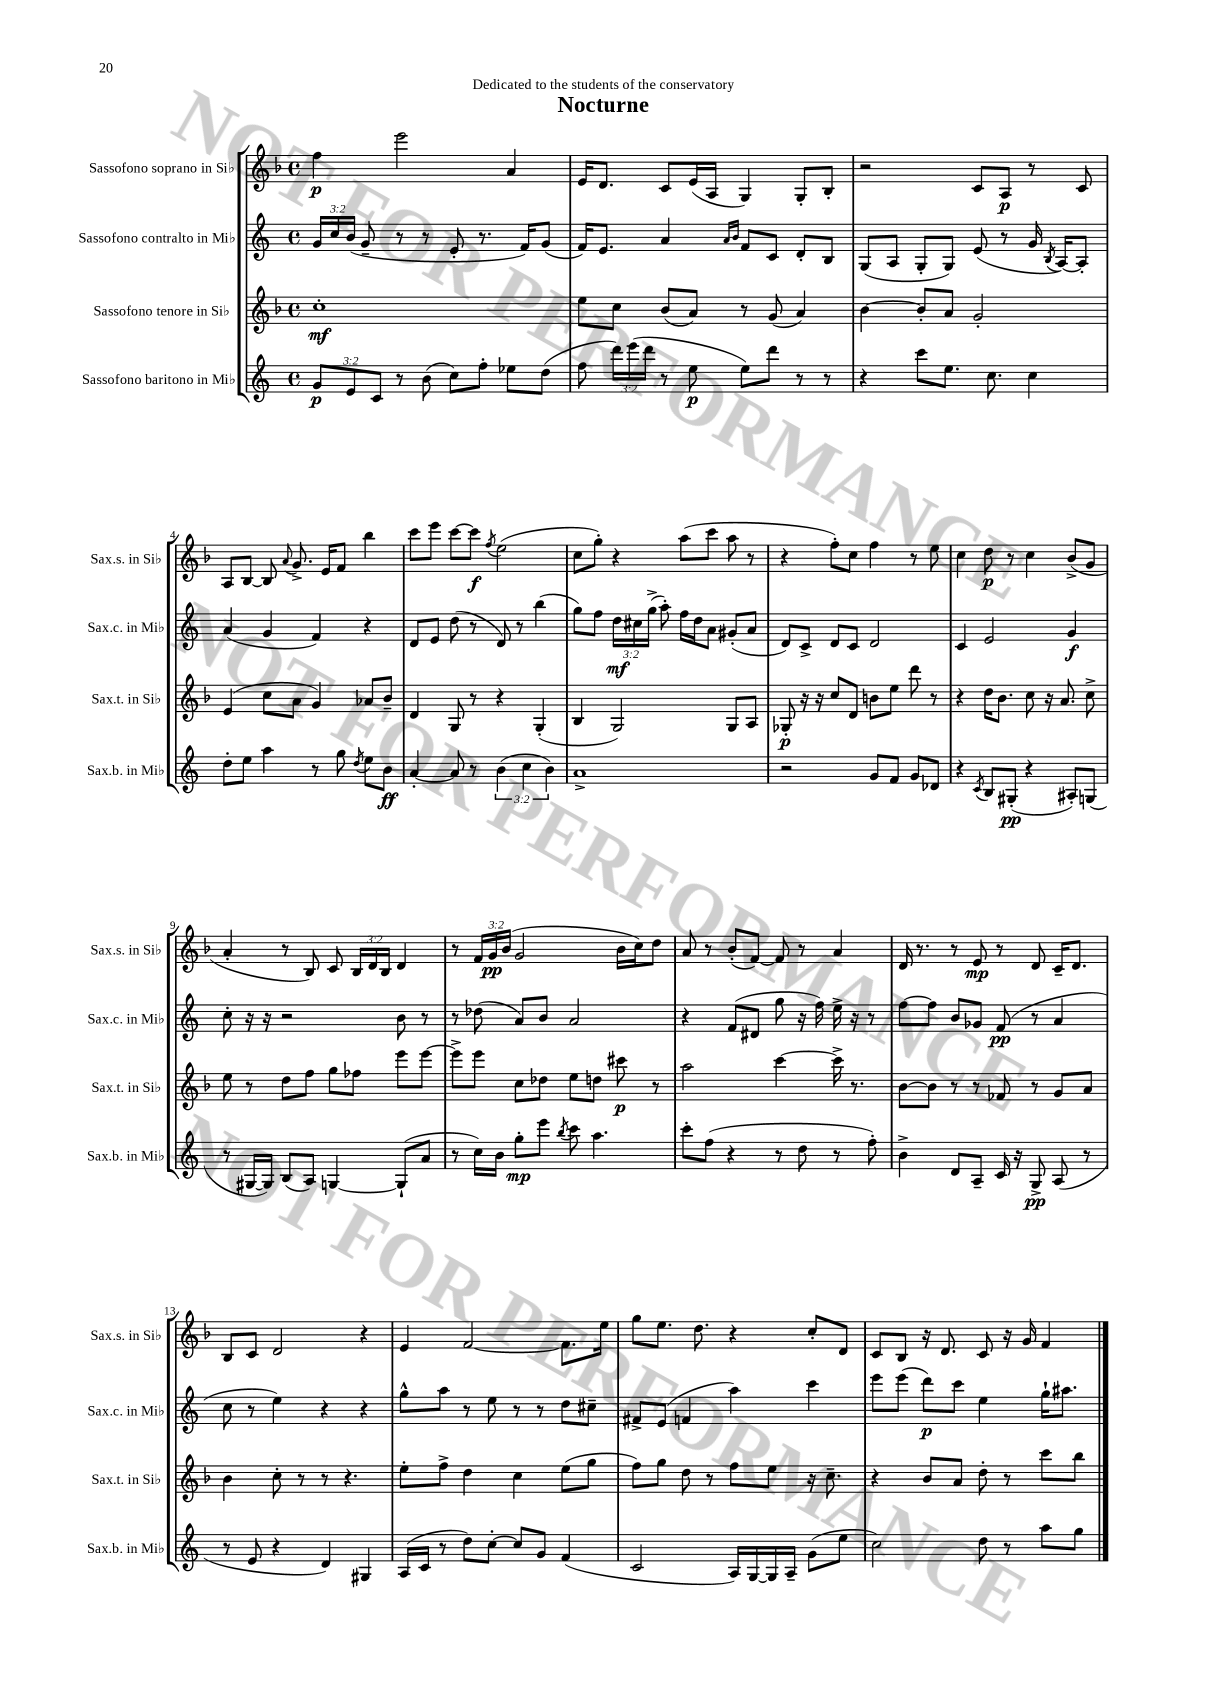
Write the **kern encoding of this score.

**kern	**dynam	**kern	**dynam	**kern	**dynam	**kern	**dynam
*part4	*part4	*part3	*part3	*part2	*part2	*part1	*part1
*staff4	*staff4	*staff3	*staff3	*staff2	*staff2	*staff1	*staff1
*I"Sassofono baritono in Mi♭	*	*I"Sassofono tenore in Si♭	*	*I"Sassofono contralto in Mi♭	*	*I"Sassofono soprano in Si♭	*
*I'Sax.b. in Mi♭	*	*I'Sax.t. in Si♭	*	*I'Sax.c. in Mi♭	*	*I'Sax.s. in Si♭	*
*clefG2	*	*clefG2	*	*clefG2	*	*clefG2	*
*k[]	*	*k[b-]	*	*k[]	*	*k[b-]	*
*M4/4	*	*M4/4	*	*M4/4	*	*M4/4	*
*met(c)	*	*met(c)	*	*met(c)	*	*met(c)	*
=1	=1	=1	=1	=1	=1	=1	=1
12g/L	p	1cc'	mf	24g/LL	.	4ff\	p
.	.	.	.	24cc/	.	.	.
12e/	.	.	.	(24b/JJ	.	.	.
.	.	.	.	8g~/	.	.	.
12c/J	.	.	.	.	.	.	.
8r	.	.	.	8r	.	2eee\	.
(8b\	.	.	.	8r	.	.	.
8cc\L)	.	.	.	8e'/	.	.	.
8ff'\J	.	.	.	8.r	.	.	.
8ee-X\L	.	.	.	.	.	4a/	.
.	.	.	.	16f/KL)	.	.	.
(8dd\J	.	.	.	(8g/J	.	.	.
=2	=2	=2	=2	=2	=2	=2	=2
8ff\	.	8ee\L	.	16f/KL)	.	16e/KL	.
.	.	.	.	8.e/J	.	8.d/J	.
24ddd\LL)	.	8cc\J	.	.	.	.	.
(24eee\	.	.	.	.	.	.	.
24ddd\JJ	.	.	.	.	.	.	.
8r	.	(8b-/L	.	4a/	.	8c/L	.
8ee\	p	8a/J)	.	.	.	(16e/L	.
.	.	.	.	.	.	16A/JJ	.
.	.	.	.	16qqa/LL	.	.	.
.	.	.	.	16qqb/JJ	.	.	.
8ee\L)	.	8r	.	8f/L	.	4G/)	.
8ddd\J	.	(8g/	.	8c/J	.	.	.
8r	.	4a/)	.	8d'/L	.	8G'/L	.
8r	.	.	.	8B/J	.	8B-'/J	.
=3	=3	=3	=3	=3	=3	=3	=3
4r	.	[4b-\	.	(8G/L	.	2r	.
.	.	.	.	8A/J	.	.	.
8ccc\L	.	8b-'/L]	.	8G'/L	.	.	.
8.ee\J	.	8a/J	.	8G/J)	.	.	.
.	.	2g'/	.	(8e/	.	8c/L	.
8.cc\	.	.	.	.	.	.	.
.	.	.	.	8r	.	8A/J	p
4cc\	.	.	.	16g/	.	8r	.
.	.	.	.	8qB/	.	.	.
.	.	.	.	[16A/KL)	.	.	.
.	.	.	.	8A'/J]	.	8c/	.
!!LO:LB:g=z
=4	=4	=4	=4	=4	=4	=4	=4
8dd'\L	.	(4e/	.	(4a/	.	8A/L	.
8ee\J	.	.	.	.	.	[8B-/J	.
4aa\	.	8cc\L	.	4g/	.	8B-/]	.
.	.	.	.	.	.	8qqa/	.
.	.	8a\J	.	.	.	8.g^/	.
8r	.	4g/)	.	4f/)	.	.	.
.	.	.	.	.	.	16e/KL	.
8gg\	.	.	.	.	.	8f/J	.
8qdd/	.	.	.	.	.	.	.
8ee\L	.	8a-X/L	.	4r	.	4bb-\	.
8b\J	ff	8b-~/J	.	.	.	.	.
=5	=5	=5	=5	=5	=5	=5	=5
[4a'/	.	4d/	.	8d/L	.	8ccc\L	.
.	.	.	.	8e/J	.	8eee\J	.
8a/]	.	8G/	.	(8dd\	.	[8ccc\L	.
8r	.	8r	.	8r	.	8ccc\J]	f
.	.	.	.	.	.	8qff/	.
(6b\	.	4r	.	8d/)	.	(2ee\	.
.	.	.	.	8r	.	.	.
6cc\	.	.	.	.	.	.	.
.	.	(4G'/	.	(4bb\	.	.	.
6b\)	.	.	.	.	.	.	.
=6	=6	=6	=6	=6	=6	=6	=6
1a^	.	4B-/	.	8gg\L)	.	8cc\L	.
.	.	.	.	8ff\J	.	8gg'\J)	.
.	.	2G/)	.	24dd\LL	mf	4r	.
.	.	.	.	24cc#X\	.	.	.
.	.	.	.	(24gg^\JJ	.	.	.
.	.	.	.	8aa'\)	.	.	.
.	.	.	.	16ff\LL	.	(8aa\L	.
.	.	.	.	16dd\J	.	.	.
.	.	.	.	8a\J	.	8ccc\J	.
.	.	8G/L	.	(8g#X'/L	.	8aa\	.
.	.	8A/J	.	8a/J	.	8r	.
=7	=7	=7	=7	=7	=7	=7	=7
2r	.	8G-X'/	p	8d/L)	.	4r	.
.	.	16r	.	8c^/J	.	.	.
.	.	16r	.	.	.	.	.
.	.	8cc/L	.	8d/L	.	8ff'\L)	.
.	.	8d/J	.	8c/J	.	8cc\J	.
8g/L	.	8bn\L	.	2d/	.	4ff\	.
8f/J	.	8ee\J	.	.	.	.	.
8g/L	.	8ddd\	.	.	.	8r	.
8d-X/J	.	8r	.	.	.	8ee\	.
=8	=8	=8	=8	=8	=8	=8	=8
4r	.	4r	.	4c/	.	4cc\	.
8qc/	.	.	.	.	.	.	.
8B/L	.	16dd\KL	.	2e/	.	8dd\	p
.	.	8.b-\J	.	.	.	.	.
(8G#X'/J	pp	.	.	.	.	8r	.
4r	.	8cc\	.	.	.	4cc\	.
.	.	16r	.	.	.	.	.
.	.	8.a/	.	.	.	.	.
8A#X'/L)	.	.	.	4g/	f	(8b-^/L	.
(8Gn/J	.	8cc^\	.	.	.	8g/J	.
!!LO:LB:g=z
=9	=9	=9	=9	=9	=9	=9	=9
8r	.	8ee\	.	8cc'\	.	4a'/	.
[16G#X/LL	.	8r	.	16r	.	.	.
16G#/JJ])	.	.	.	16r	.	.	.
(8B/L	.	8dd\L	.	2r	.	8r	.
8A/J)	.	8ff\J	.	.	.	8B-/)	.
[4Gn/	.	8gg\L	.	.	.	8c/	.
.	.	8ff-X\J	.	.	.	24B-/LL	.
.	.	.	.	.	.	24d/	.
.	.	.	.	.	.	24B-/JJ	.
(8G`/L]	.	8eee\L	.	8b\	.	4d/	.
8a/J	.	[8eee\J	.	8r	.	.	.
=10	=10	=10	=10	=10	=10	=10	=10
8r	.	8eee^\L]	.	8r	.	8r	.
16cc\LL)	.	8eee\J	.	(8dd-X\	.	24f/LL	.
.	.	.	.	.	.	24g/	pp
16b\JJ	.	.	.	.	.	.	.
.	.	.	.	.	.	(24b-/JJ	.
8gg'\L	mp	8cc\L	.	8a/L)	.	2g/	.
8eee\J	.	8dd-X\J	.	8b/J	.	.	.
8qbb/	.	.	.	.	.	.	.
8ccc\	.	8ee\L	.	2a/	.	.	.
4.aa\	.	8ddn\J	.	.	.	.	.
.	.	8ccc#X\	p	.	.	16b-\LL	.
.	.	.	.	.	.	16cc\J)	.
.	.	8r	.	.	.	8dd\J	.
=11	=11	=11	=11	=11	=11	=11	=11
8ccc'\L	.	2aa\	.	4r	.	8a/	.
(8ff\J	.	.	.	.	.	8r	.
4r	.	.	.	(8f/L	.	(8b-'/L	.
.	.	.	.	8d#X/J	.	[8f/J)	.
8r	.	[4ccc\	.	8gg\	.	8f/]	.
8dd\	.	.	.	16r	.	8r	.
.	.	.	.	16ff\)	.	.	.
8r	.	16ccc^\]	.	16ee^\	.	4a/	.
.	.	8.r	.	16r	.	.	.
8ff'\)	.	.	.	8r	.	.	.
=12	=12	=12	=12	=12	=12	=12	=12
4b^\	.	[8b-\L	.	[8ff\L	.	16d/	.
.	.	.	.	.	.	8.r	.
.	.	8b-\J]	.	8ff\J]	.	.	.
8d/L	.	8r	.	8b/L	.	8r	.
8A~/J	.	8r	.	8g-X/J	.	8e/	mp
16c/	.	8f-X/	.	(8f/	pp	8r	.
16r	.	.	.	.	.	.	.
8G^/	pp	8r	.	8r	.	8d/	.
(8A/	.	8g/L	.	4a/	.	16c~/KL	.
.	.	.	.	.	.	8.d/J	.
8r	.	8a/J	.	.	.	.	.
!!LO:LB:g=z
=13	=13	=13	=13	=13	=13	=13	=13
8r	.	4b-\	.	8cc\	.	8B-/L	.
8e/	.	.	.	8r	.	8c/J	.
4r	.	8cc'\	.	4ee\)	.	2d/	.
.	.	8r	.	.	.	.	.
4d/)	.	8r	.	4r	.	.	.
.	.	4.r	.	.	.	.	.
4G#X/	.	.	.	4r	.	4r	.
=14	=14	=14	=14	=14	=14	=14	=14
(16A/LL	.	8ee'\L	.	8gg^^\L	.	4e/	.
16c/JJ	.	.	.	.	.	.	.
8r	.	8ff^\J	.	8aa\J	.	.	.
8dd\L)	.	4dd\	.	8r	.	[2f/	.
[8cc'\J	.	.	.	8ee\	.	.	.
8cc/L]	.	4cc\	.	8r	.	.	.
8g/J	.	.	.	8r	.	.	.
(4f/	.	(8ee\L	.	8dd\L	.	8.f\L]	.
.	.	8gg\J	.	8cc#X~\J	.	.	.
.	.	.	.	.	.	16ee\Jk	.
=15	=15	=15	=15	=15	=15	=15	=15
2c/	.	8ff\L)	.	8f#X^/L	.	8gg\L	.
.	.	8gg\J	.	(8e/J	.	8.ee\J	.
.	.	8dd\	.	4fn/	.	.	.
.	.	.	.	.	.	8.dd\	.
.	.	8r	.	.	.	.	.
16A/LL)	.	8ff\L	.	4aa\)	.	4r	.
[16G/	.	.	.	.	.	.	.
16G/]	.	8ee\J	.	.	.	.	.
16A~/JJ	.	.	.	.	.	.	.
(8g\L	.	16r	.	4ccc\	.	8cc'/L	.
.	.	8.cc~\	.	.	.	.	.
8ee\J	.	.	.	.	.	8d/J	.
=16	=16	=16	=16	=16	=16	=16	=16
2cc\)	.	4r	.	8eee\L	.	8c/L	.
.	.	.	.	(8eee\J	.	8B-/J	.
.	.	8b-/L	.	8ddd\L)	p	16r	.
.	.	.	.	.	.	8.d/	.
.	.	8a/J	.	8ccc\J	.	.	.
8dd\	.	8dd'\	.	4ee\	.	8c/	.
8r	.	8r	.	.	.	16r	.
.	.	.	.	.	.	16g/	.
8aa\L	.	8ccc\L	.	16gg`\KL	.	4f/	.
.	.	.	.	8.aa#X\J	.	.	.
8gg\J	.	8bb-\J	.	.	.	.	.
==	==	==	==	==	==	==	==
*-	*-	*-	*-	*-	*-	*-	*-
